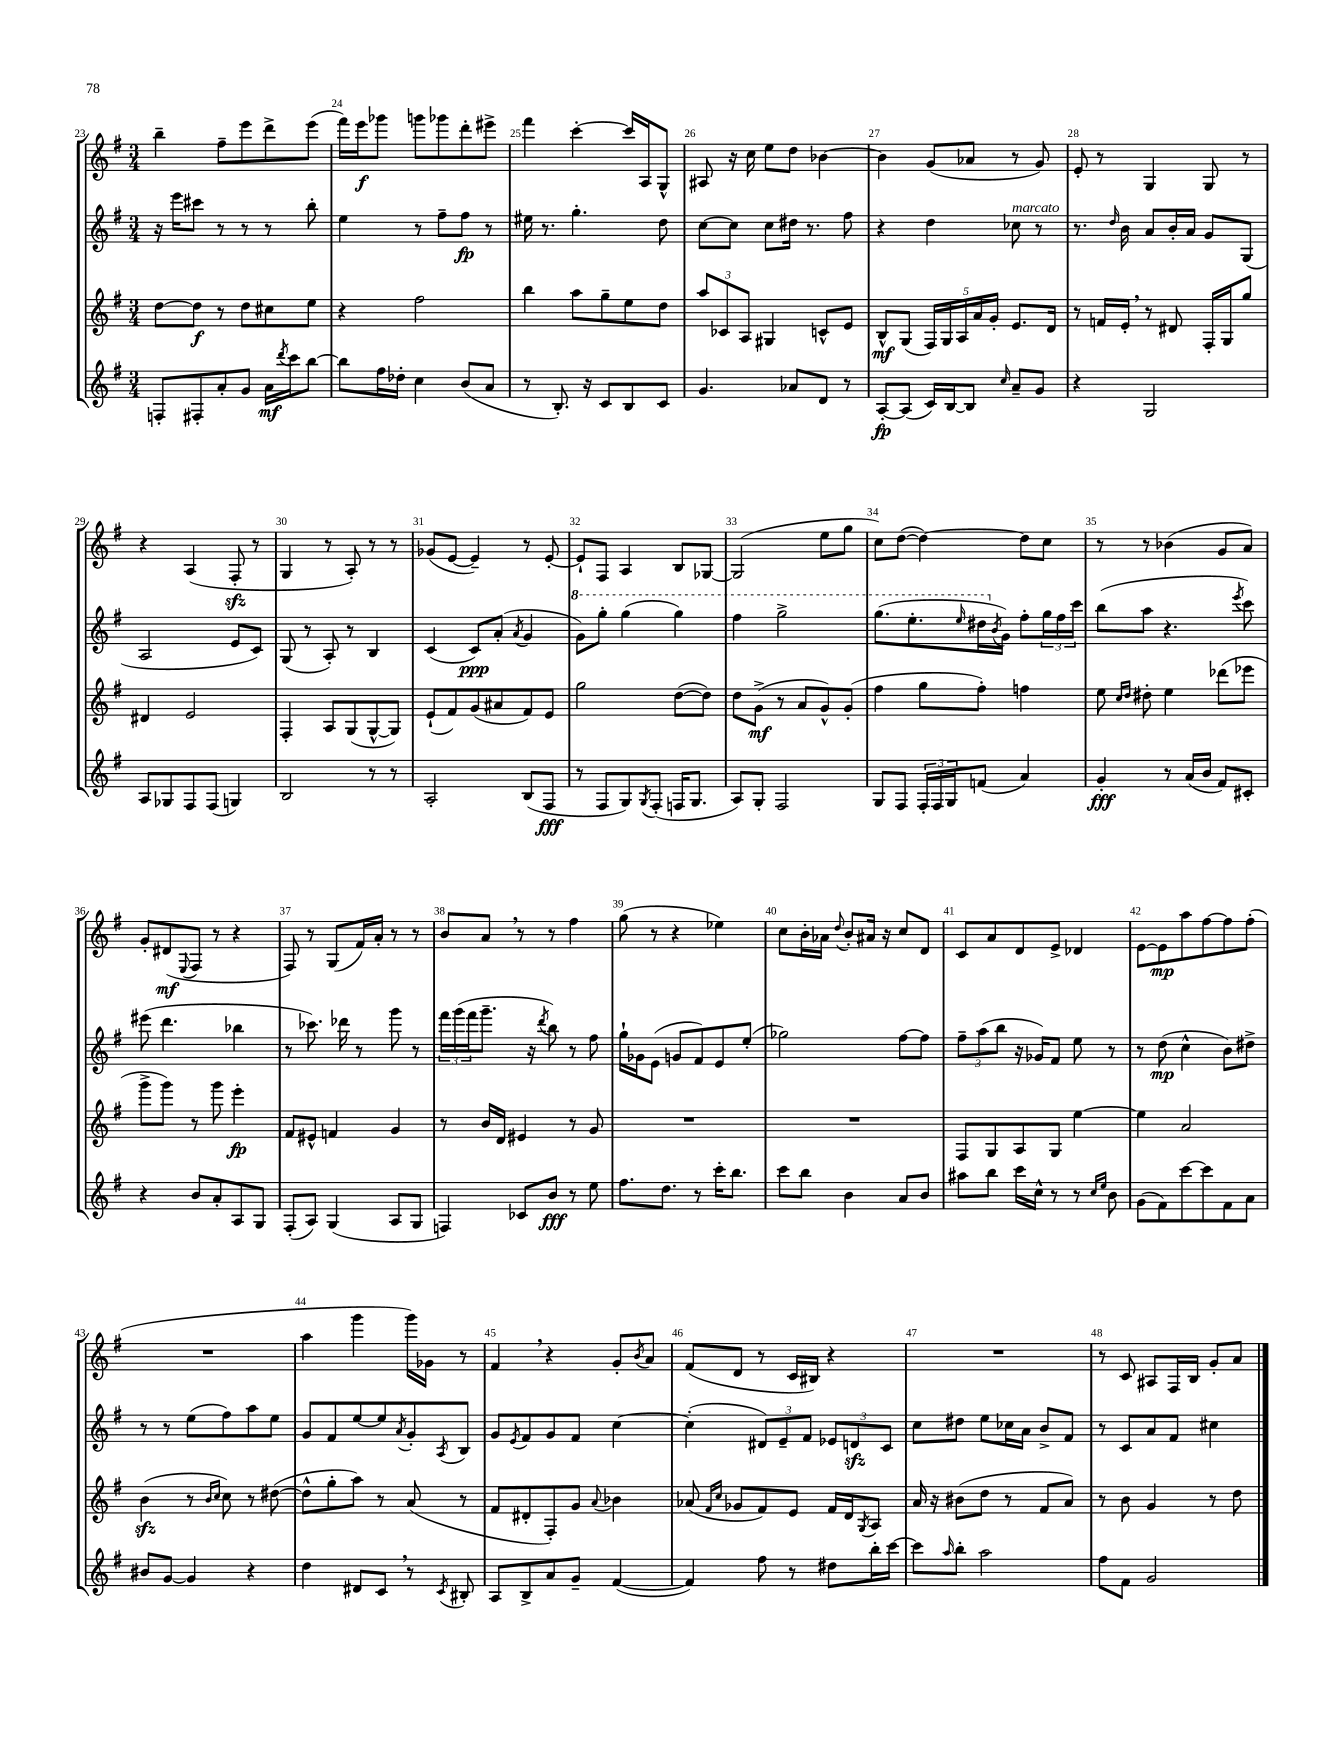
<<
\new StaffGroup <<
\new Staff = "s0" {
    \clef treble \key g \major \numericTimeSignature \time 3/4
    b''4-- fis''8-- e'''8 d'''8-> e'''8( |
    fis'''16) e'''16\f ges'''8 g'''8 ges'''8 d'''8-. eis'''8-> |
    fis'''4 c'''4~-. c'''16 a16 g8-^ |
    ais8 r16 c''16 e''8 d''8 bes'4~ |
    bes'4 g'8( aes'8 r8 g'8) |
    e'8-. r8 g4 g8 r8 |
    r4 a4( fis8-.\sfz r8 |
    g4 r8 a8-.) r8 r8 |
    ges'8( e'8~ e'4--) r8 e'8~-. |
    e'8-! fis8 a4 b8 ges8~ |
    ges2( e''8 g''8 |
    c''8) d''8~( d''4~) d''8 c''8 |
    r8 r8 bes'4( g'8 a'8) |
    g'8-. dis'8\mf( \appoggiatura { e8 } fis8 r8 r4 |
    fis8) r8 g8( fis'16) a'16-. r8 r8 |
    b'8 a'8 \breathe r8 r8 fis''4 |
    g''8( r8 r4 ees''4) |
    c''8 b'16-. aes'16 \appoggiatura { d''8 } b'8-. ais'16 r16 c''8 d'8 |
    c'8 a'8 d'8 e'8-> des'4 |
    e'8~ e'8\mp a''8 fis''8~ fis''8 fis''8-.( |
    R2. |
    a''4 g'''4 g'''16) ges'16 r8 |
    fis'4 \breathe r4 g'8-. \acciaccatura { b'8 } a'8 |
    fis'8( d'8 r8 c'16 bis16) r4 |
    R2. |
    r8 c'8 ais8 fis16 b16 g'8-. a'8 \bar "|." |
}
\new Staff = "s1" {
    \clef treble \key g \major \numericTimeSignature \time 3/4
    r16 e'''16 cis'''8 r8 r8 r8 b''8-. |
    e''4 r8 fis''8-- fis''8\fp r8 |
    eis''16 r8. g''4.-. d''8 |
    c''8~ c''8 c''8 dis''16 r8. fis''8 |
    r4 d''4 ces''8^\markup { \italic "marcato" } r8 |
    r8. \grace { d''16 } b'16 a'8 b'16-. a'16 g'8 g8( |
    a2 e'8 c'8) |
    g8( r8 a8-.) r8 b4 |
    c'4( c'8\ppp) a'8-.( \acciaccatura { a'8 } g'4 |
    \ottava #1 g''8) g'''8-. g'''4( g'''4) |
    fis'''4 g'''2-> |
    g'''8.( e'''8.-. \grace { e'''16 } dis'''16 \ottava #0 \acciaccatura { b'8 } g'16) fis''8-. \tuplet 3/2 { g''16 fis''16 c'''16 } |
    b''8( a''8 r4. \acciaccatura { e'''8 } c'''8) |
    eis'''8( d'''4. bes''4 |
    r8 ces'''8.) des'''16 r8 g'''8 r8 |
    \tuplet 3/2 { fis'''16 g'''16( fis'''16 } g'''8.-- r16 \acciaccatura { d'''8 } b''8) r8 fis''8 |
    g''16-! ges'16 e'8( g'8 fis'8) e'8 e''8-.( |
    ges''2) fis''8~ fis''8 |
    \tuplet 3/2 { fis''8-- a''8( b''8 } r16 ges'16) fis'8 e''8 r8 |
    r8 d''8\mp( c''4-^ b'8) dis''8-> |
    r8 r8 e''8( fis''8) a''8 e''8 |
    g'8 fis'8 e''8~ e''8 \acciaccatura { a'8 } g'8-. \acciaccatura { a8 } b8 |
    g'8 \acciaccatura { e'8 } fis'8 g'8 fis'8 c''4~ |
    c''4-.( \tuplet 3/2 { dis'8) e'8-- fis'8 } \tuplet 3/2 { ees'8 d'8\sfz c'8 } |
    c''8 dis''8 e''8 ces''16 a'16 b'8-> fis'8 |
    r8 c'8 a'8 fis'8 cis''4 \bar "|." |
}
\new Staff = "s2" {
    \clef treble \key g \major \numericTimeSignature \time 3/4
    d''8~ d''8\f r8 d''8 cis''8 e''8 |
    r4 fis''2 |
    b''4 a''8 g''8-- e''8 d''8 |
    \tuplet 3/2 { a''8 ces'8 a8 } gis4 c'8-^ e'8 |
    b8-^\mf g8( \tuplet 5/4 { fis16) g16 a16 a'16 g'16-. } e'8. d'16 |
    r8 f'16 e'16-. \breathe r8 dis'8 fis16-. g16 g''8 |
    dis'4 e'2 |
    fis4-. a8 g8( g8~-^ g8) |
    e'8-!( fis'8) g'8( ais'8 fis'8) e'8 |
    g''2 d''8~( d''8) |
    d''8 g'8->\mf( r8 a'8 g'8-^) g'8-.( |
    fis''4 g''8 fis''8-.) f''4 |
    e''8 \grace { c''16 d''16 } dis''8-. e''4 des'''8( ees'''8 |
    g'''8-> g'''8) r8 g'''8 e'''4-.\fp |
    fis'8 eis'8-^ f'4 g'4 |
    r8 b'16 d'16 eis'4 r8 g'8 |
    R2. |
    R2. |
    fis8 g8 a8 g8 e''4~ |
    e''4 a'2 |
    b'4\sfz( r8 \grace { b'16 c''16 } c''8) r8 dis''8~( |
    dis''8-^ g''8-. a''8) r8 a'8( r8 |
    fis'8 dis'8-. fis8-.) g'8 \appoggiatura { a'8 } bes'4 |
    aes'8( \grace { fis'16 c''16 } ges'8 fis'8) e'8 fis'16 d'16 \acciaccatura { g8 } a8 |
    a'16 r16 bis'8( d''8 r8 fis'8 a'8) |
    r8 b'8 g'4 r8 d''8 \bar "|." |
}
\new Staff = "s3" {
    \clef treble \key g \major \numericTimeSignature \time 3/4
    f8-. fis8-. a'8-. g'8 a'16\mf \acciaccatura { d'''8 } c'''16 b''8~ |
    b''8 fis''16 des''16-. c''4 b'8( a'8 |
    r8 b8.-.) r16 c'8 b8 c'8 |
    g'4. aes'8 d'8 r8 |
    a8~-.\fp a8( c'16) b16~ b8 \grace { c''16 } a'8-- g'8 |
    r4 g2 |
    a8 ges8 fis8 fis8( g4) |
    b2 r8 r8 |
    a2-. b8( fis8\fff |
    r8 fis8 g8) \acciaccatura { g8 } fis8-.( f16 g8. |
    a8) g8-. fis2 |
    g8 fis8 \tuplet 3/2 { fis16-. fis16 g16 } f'8( a'4) |
    g'4-.\fff r8 a'16( b'16 fis'8) cis'8-. |
    r4 b'8 a'8-. a8 g8 |
    fis8-.( a8) g4( a8 g8 |
    f4) ces'8 b'8\fff r8 e''8 |
    fis''8. d''8. r8 c'''16-. b''8. |
    c'''8 b''8 b'4 a'8 b'8 |
    ais''8 b''8 c'''16 c''16-^ r8 r8 \grace { c''16 e''16 } b'8 |
    g'8( fis'8) c'''8~ c'''8 fis'8 a'8 |
    bis'8 g'8~ g'4 r4 |
    d''4 dis'8 c'8 \breathe r8 \acciaccatura { c'8 } bis8-. |
    a8 b8-> a'8 g'8-- fis'4~( |
    fis'4) fis''8 r8 dis''8 b''16-. c'''16~ |
    c'''8 \grace { a''16 } b''8-. a''2 |
    fis''8 fis'8 g'2 \bar "|." |
}
>>
>>
\layout { \context { \Score currentBarNumber = #23 \override BarNumber.break-visibility = ##(#f #t #t) barNumberVisibility = #all-bar-numbers-visible } }
